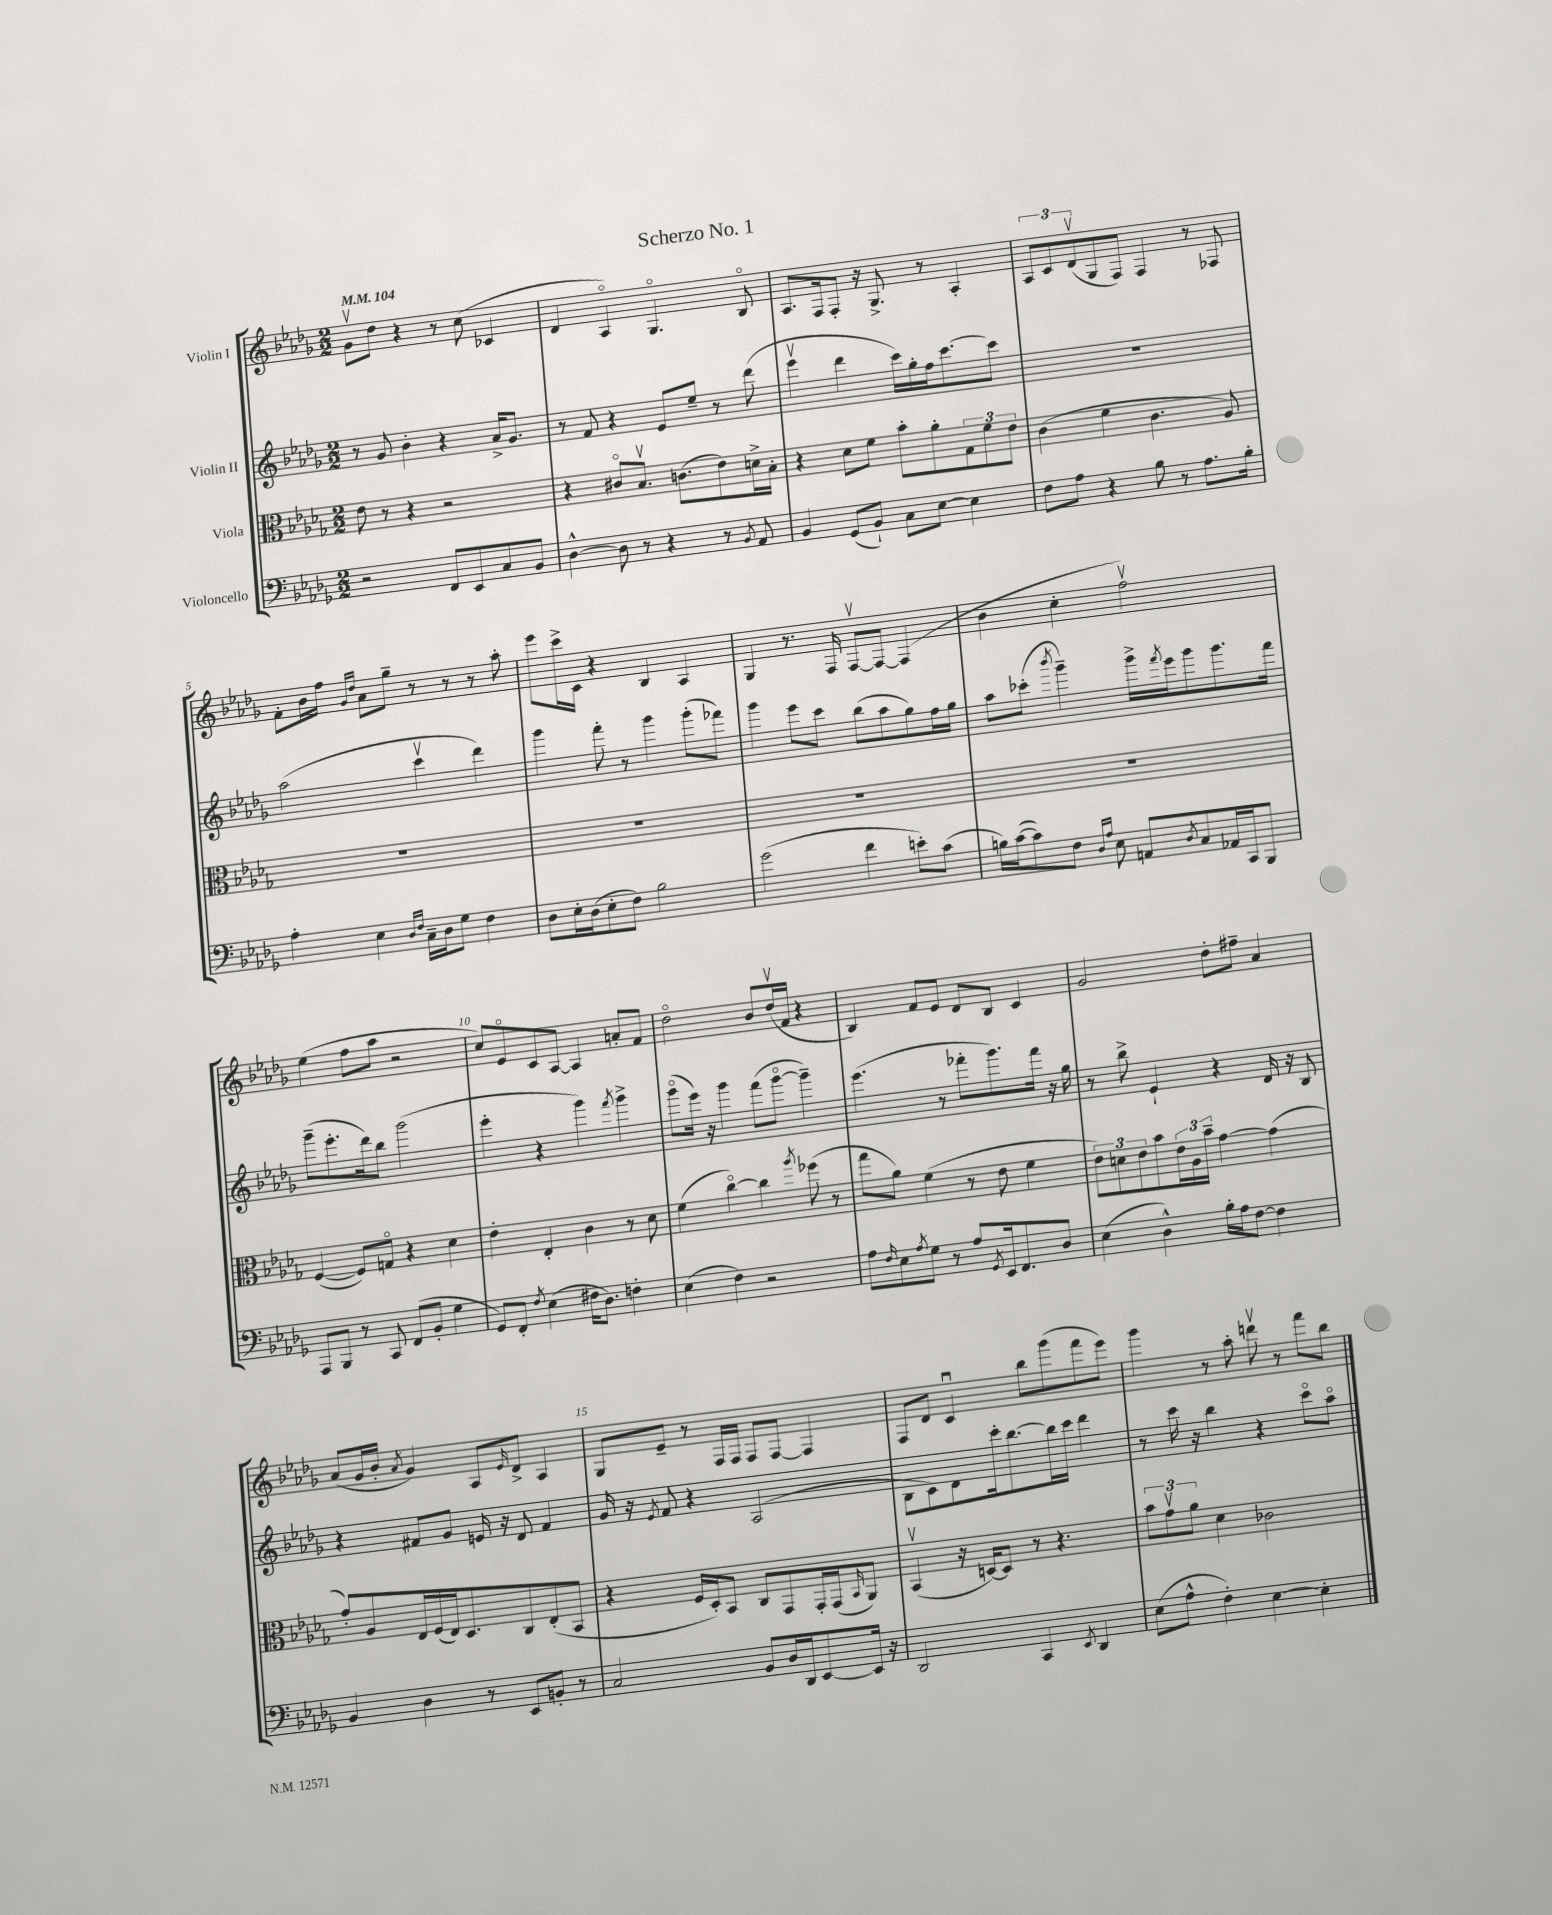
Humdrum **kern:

**kern	**kern	**kern	**kern
*staff4	*staff3	*staff2	*staff1
*clefF4	*clefC3	*clefG2	*clefG2
*k[b-e-a-d-g-]	*k[b-e-a-d-g-]	*k[b-e-a-d-g-]	*k[b-e-a-d-g-]
*M2/2	*M2/2	*M2/2	*M2/2
*MM104	*MM104	*MM104	*MM104
2r	8e-	8r	8g-v
.	8r	8g-	8dd-
.	4r	4b-'	4r
8FF	2r	4r	8r
8EE-	.	.	(8cc
8C	.	16a-^	4c-
.	.	8.g-	.
8BB-	.	.	.
=	=	=	=
[4D-^^	4r	8r	4d-
.	.	8f	.
8D-]	8c#o	4r	4A-o)
8r	8.B-v	.	.
4r	.	8e-	4.G-o
.	(8.c	.	.
.	.	8ee-~	.
8r	8e-)	8r	.
8qBB-	.	.	.
8AA-	16d^	(8ddd-	8B-o
.	16B-'	.	.
=	=	=	=
4BB-	4r	4eee-v	8.A-
.	.	.	16F
(8GG-	8d-	4ddd-	8F'
8BB-`)	8f	.	16r
.	.	.	8.G-^
8C	8b-'	16ccc)	.
.	.	16gg-'	.
[8E-	8a-'	16ff	8r
.	.	[8.ccc	.
4E-]	12G-	.	4A-'
.	12f	.	.
.	.	8ccc]	.
.	12e-	.	.
=	=	=	=
8F	(4c	1r	12A-
.	.	.	12c
8A-	.	.	.
.	.	.	(12d-v
4r	4f	.	8G-
.	.	.	8F)
8B-	4.c	.	4F
8r	.	.	.
8.A-	.	.	8r
.	8A-)	.	8F-
16B-'	.	.	.
=	=	=	=
4A-'	1r	(2aa-	8f'
.	.	.	16b-
.	.	.	16ff
.	.	.	16qqg-
.	.	.	16qqdd-
4E-	.	.	8a-
.	.	.	8gg-~
16qqD-	.	.	.
16qqF	.	.	.
16C~	.	4cccv	8r
16D-	.	.	.
8G-	.	.	8r
4F	.	4ddd-)	8r
.	.	.	8aa-'
=	=	=	=
8D-	1r	4ggg-	8eee-
16E-'	.	.	16ccc^
(16D-	.	.	16c
8E-'	.	8fff'	4r
8F)	.	8r	.
2B-	.	4ggg-	4B-
.	.	(8ggg-'	4A-
.	.	8fff-)	.
=	=	=	=
(2g-	1r	4ggg-	4G-
.	.	8eee-	8.r
.	.	8ccc	.
.	.	.	16F
4f	.	(8bb-	[8Fv
.	.	8aa-	8F_
8e')	.	8gg-)	(4F]
(8c	.	16ff	.
.	.	16gg-	.
=	=	=	=
16B)	1r	8aa-	4b-
([16c	.	.	.
8c])	.	(8ccc-'	.
.	.	8qbbb-	.
8F	.	4ggg-~)	4cc'
16qqD-	.	.	.
16qqA-	.	.	.
8E-	.	.	.
8AA	.	16ggg-^	2ffv)
.	.	8qfff	.
.	.	16eee-	.
8qD-	.	.	.
8C	.	8ggg-	.
16AA-	.	8.ggg-	.
16CC	.	.	.
8BBB-	.	.	.
.	.	16fff	.
=	=	=	=
8AAA-	([4F	(8ggg-~	(4ee-
8BBB-	.	8.eee-'	.
8r	8F])	.	8ff
.	.	16ddd-)	.
8CC	8Go	8bb-	8aa-
(8FF	4r	(2ggg-	2r
8BB-'	.	.	.
4G-	4d-	.	.
=	=	=	=
8GG-)	4e-'	4eee-'	8cc)
8FF'	.	.	8e-o
8qF	.	.	.
(4E-	4E-'	4r	8c
.	.	.	[8A-
16F#	4c	4ggg-)	4A-]
8.D-)	.	.	.
.	.	8qfff	.
4F'	8r	4ggg-^	8a'
.	8d-	.	8f
=	=	=	=
(4E-	(4f	(8ggg-o	2dd-o
.	.	16eee-)	.
.	.	16r	.
4F)	[4cco)	4ggg-	.
2r	4cc]	(8fff	8b-
.	.	[8ggg-o	(16dd-v
.	.	.	16f
.	8qaa-	.	.
.	(8ff-	4ggg-~])	4r
.	8r	.	.
=	=	=	=
8A-	8gg-	(4.eee-	4B-)
16qqF	.	.	.
8E-	8a-)	.	.
8qA-	.	.	.
8G-	(4f	.	8f
8r	.	8r	8e-
8A-	8r	8fff-'	8d-
8qGG-	.	.	.
16EE-	8e-	8.ggg-)	8B-
8.FF	.	.	.
.	4f	.	4c
.	.	16fff-	.
8D-	.	16r	.
.	.	16gg-	.
=	=	=	=
(4E-	12e-)	8r	2g-
.	12d	.	.
.	.	8bb-^	.
.	12e-	.	.
4D-^^)	8b-	4e-`	.
.	24e-	.	.
.	24A-	.	.
.	24b-~	.	.
16B-'	[4g-	4r	8dd-'
16A-	.	.	.
[8F	.	.	8ff#~
4F]	(4g-]	16d-	4a-
.	.	16r	.
.	.	8B-	.
=	=	=	=
4BB-	8g-')	4r	(8a-
.	8A-	.	16g-
.	.	.	16b-'
.	.	.	8qa-
4D-	16E-	8f#	4g-)
.	(16F	.	.
.	16E-)	8g-	.
.	8.D-	.	.
8r	.	16e	8A-
.	.	16r	.
.	.	.	16qqe-
8EE-	8C	8d-	8d-^
8BB'	(8E-'	4f#	4A-
8r	8BB-	.	.
=	=	=	=
2C	4r	16g-	8G-
.	.	16r	.
.	.	8qe-	.
.	.	8f	8e-~
.	16F	4r	8r
.	16D-')	.	.
.	8BB-	.	16F
.	.	.	16F
8BB-	8C	(2A-	8F
16D-	8GG-	.	[8F
16DD-	.	.	.
[8EE-	16GG-'	.	4F]
.	(16GG-	.	.
.	16qqBB-	.	.
16EE-]	8AA-)	.	.
16r	.	.	.
=	=	=	=
2DD-	(4BB-v	8B-	8F
.	.	8c)	8d-
.	16r	8d-	4cu
.	[16D)	.	.
.	8D]	16ccc'	.
.	.	[8.bb-	.
4CC	8r	.	8bb-
.	4.r	16bb-]	(8ggg-
.	.	16ccc	.
8qEE-	.	.	.
4DD-	.	4ddd-	8fff
.	.	.	8eee-)
=	=	=	=
(8E-	12b-	8r	4ggg-
.	12g-v	.	.
8A-^^	.	16ccc	.
.	12a-	.	.
.	.	16r	.
4F')	4d-	4bb-	8r
.	.	.	8aa-'
[4E-	2c-	4r	8dddv
.	.	.	8r
4E-']	.	8ccco	8fff
.	.	8aa-o	8bb-
==	==	==	==
*-	*-	*-	*-
